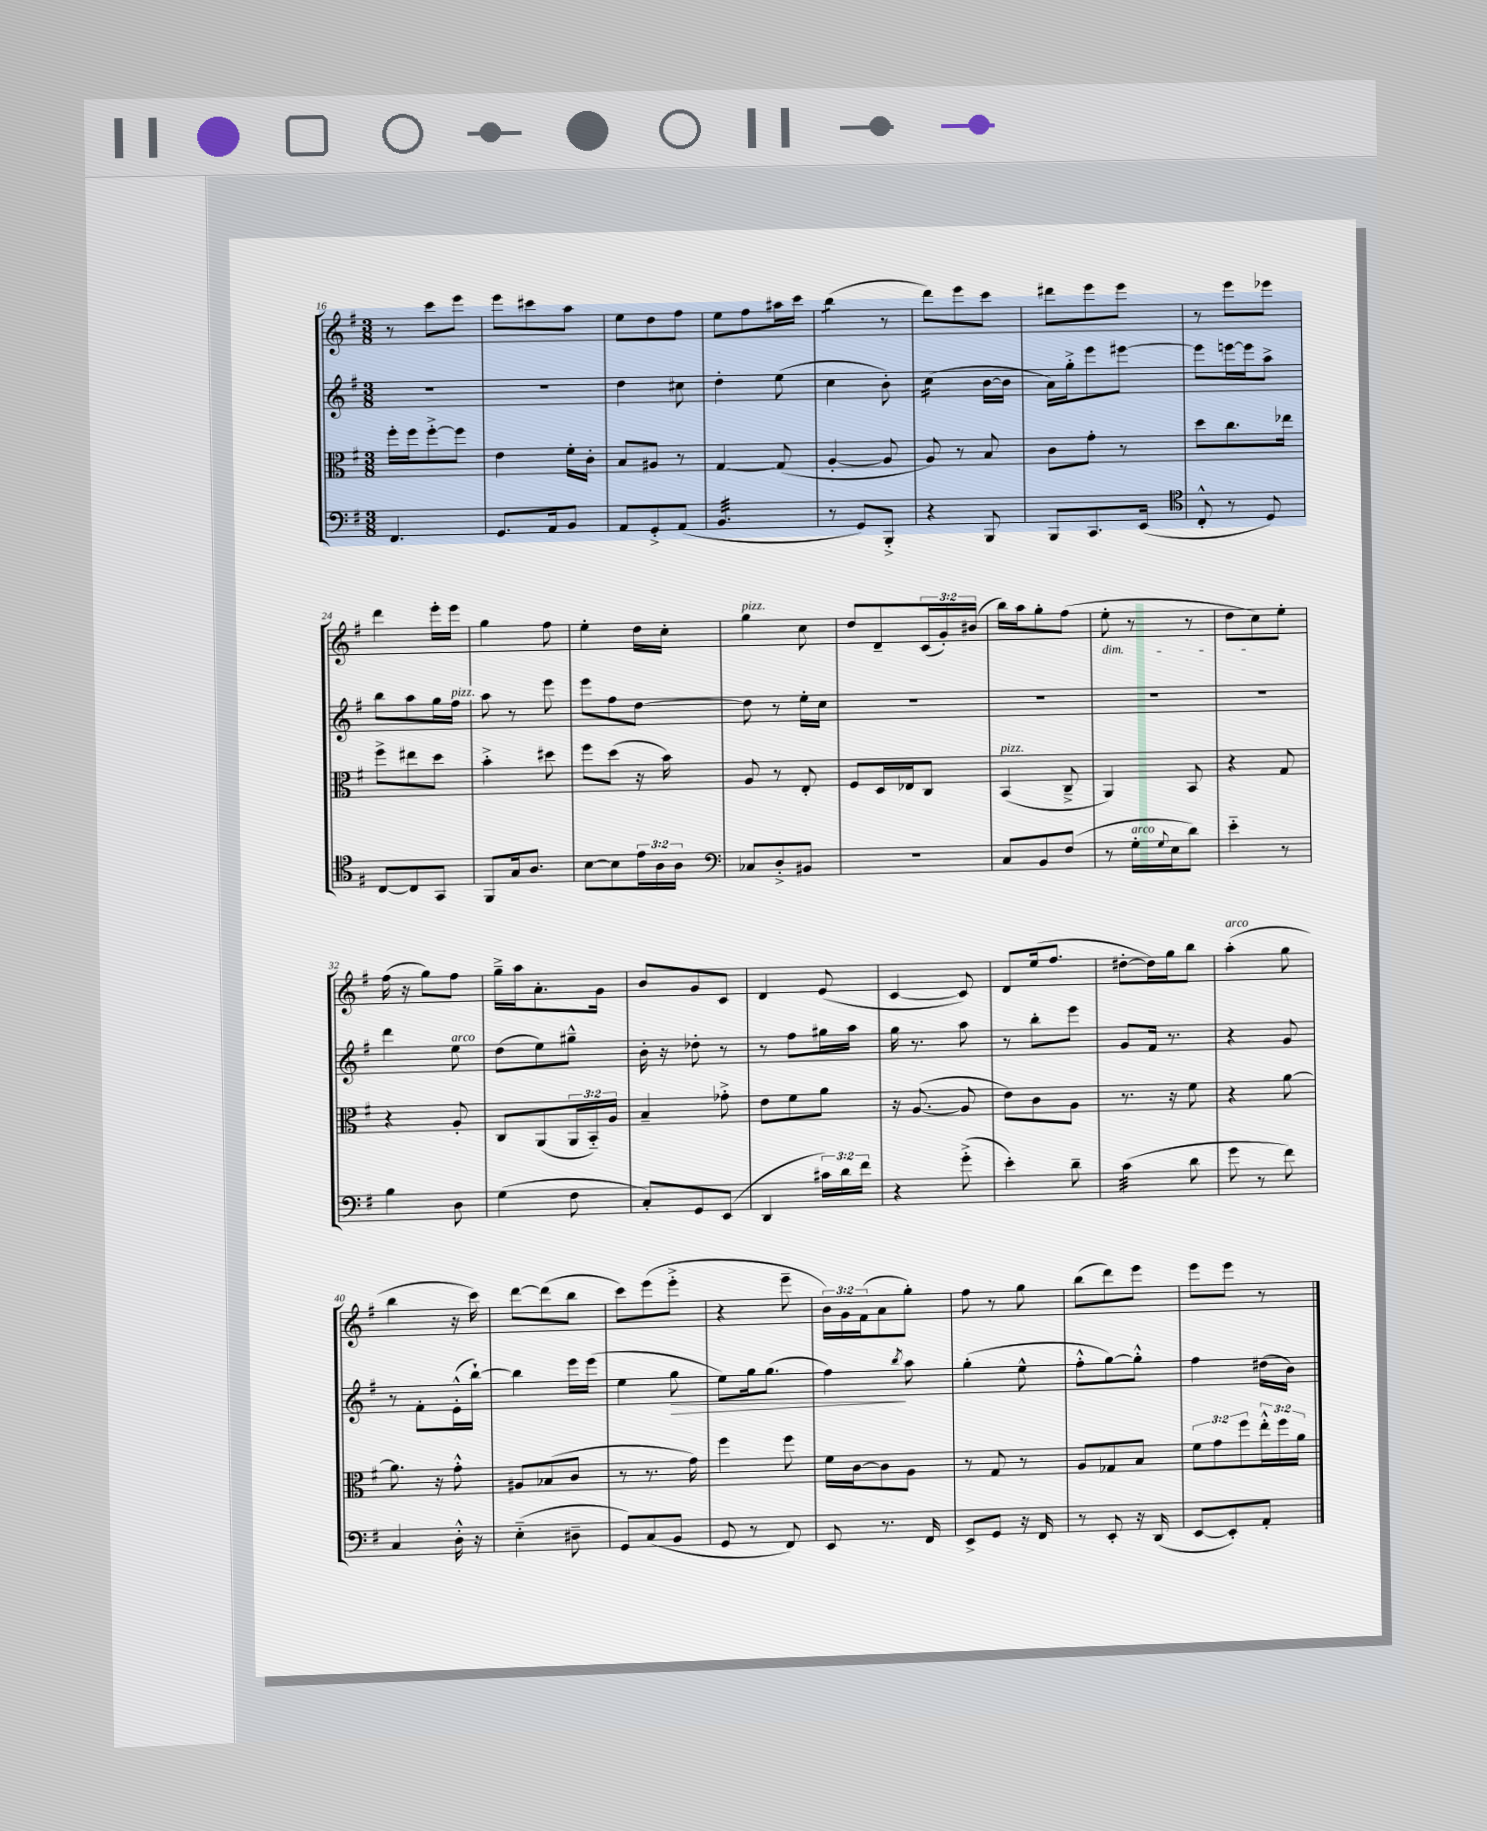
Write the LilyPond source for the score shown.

<<
\new StaffGroup <<
\new Staff = "s0" {
    \clef treble \key g \major \numericTimeSignature \time 3/8 \override Staff.TupletNumber.text = #tuplet-number::calc-fraction-text
    r8 c'''8 e'''8 |
    e'''8 cis'''8 a''8 |
    e''8 d''8 fis''8 |
    e''8 fis''8 ais''16 c'''16 |
    b''4:8( r8 |
    d'''8) e'''8 c'''8 |
    dis'''8 e'''8 e'''8 |
    r8 e'''8 ees'''8 |
    d'''4 e'''16-. e'''16 |
    g''4 fis''8 |
    e''4-. d''16 c''16-. |
    g''4^\markup { \italic "pizz." } c''8 |
    d''8 d'8-- \tuplet 3/2 { c'16( g'16-.) bis'16( } |
    b''16) a''16 g''8-. fis''8( |
    e''8-.\dim r8 r8 |
    d''8 c''8\!) e''8-. |
    fis''16( r16 g''8) fis''8 |
    g''16---> a''16 a'8.-. g'16 |
    b'8 g'8 c'8 |
    d'4 e'8( |
    c'4~ c'8) |
    d'8 e''16( fis''8. |
    dis''8~-. dis''16) g''16 b''8 |
    a''4-.^\markup { \italic "arco" }( g''8 |
    b''4 r16 c'''16) |
    d'''8~ d'''8( b''8 |
    c'''8) e'''8( e'''8-.-> |
    r4 e'''8-- |
    \tuplet 3/2 { b'16) g'16 fis'16( } a'8 g''8-.) |
    fis''8 r8 g''8 |
    b''8( d'''8) e'''8 |
    e'''8 e'''8 r8 \bar "|." |
}
\new Staff = "s1" {
    \clef treble \key g \major \numericTimeSignature \time 3/8
    R4. |
    R4. |
    d''4 cis''8 |
    d''4-. e''8( |
    c''4 b'8-.) |
    c''4:16( b'16~ b'16 |
    a'16) g''16-.-> e'''8 eis'''8~ |
    eis'''8 e'''16~ e'''16 a''8-> |
    b''8 a''8 g''16 fis''16^\markup { \italic "pizz." } |
    a''8 r8 e'''8 |
    e'''8 fis''8 d''8~ |
    d''8 r8 e''16-. c''16 |
    R4. |
    R4. |
    R4. |
    R4. |
    d'''4 e''8^\markup { \italic "arco" } |
    d''8( e''8) gis''8---^ |
    b'16-. r16 des''8-. r8 |
    r8 fis''8 gis''16 a''16 |
    g''16 r8. a''8 |
    r8 b''8-. e'''8 |
    g'8 fis'16 r8. |
    r4 g'8 |
    r8 fis'8-. e'16-.-^( b''16~-!) |
    b''4 e'''16 e'''16( |
    e''4 g''8\> |
    e''8) g''16 g''8.( |
    fis''4\!) \acciaccatura { b''8 } a''8 |
    g''4-.( e''8-^ |
    fis''8-.-^ g''8~) g''8-.-^ |
    fis''4 dis''16( b'16) \bar "|." |
}
\new Staff = "s2" {
    \clef alto \key g \major \numericTimeSignature \time 3/8 \override Staff.TupletNumber.text = #tuplet-number::calc-fraction-text
    fis''16-. fis''16 fis''8~-.-> fis''8 |
    e'4 fis'16-. c'16-. |
    b8 ais8 r8 |
    g4~ g8( |
    a4~-. a8 |
    a8) r8 b8 |
    c'8 g'8-. r8 |
    d''8 c''8. ees''16 |
    fis''8-> eis''8 d''8 |
    b'4-.-> dis''8 |
    fis''8 d''8( r16 b'16) |
    a8 r8 e8-. |
    fis8 d16 ees16 c8 |
    b,4^\markup { \italic "pizz." }( c8---> |
    a,4) b,8 |
    r4 g8 |
    r4 a8-. |
    c8 a,8( \tuplet 3/2 { a,16 b,16-_) a16 } |
    b4-- ges'8-.-> |
    e'8 fis'8 a'8 |
    r16 a8.~( a8 |
    e'8) c'8 a8 |
    r8. r16 fis'8 |
    r4 a'8~ |
    a'8. r16 g'8-.-^ |
    ais8 bes8( c'8 |
    r8 r8. g'16) |
    fis''4 fis''8 |
    fis'16 c'16~ c'8 a8 |
    r8 g8 r8 |
    a8 ges8 b8 |
    \tuplet 3/2 { fis'8 g'8 fis''8 } \tuplet 3/2 { e''16-.-^ fis''16 a'16 } \bar "|." |
}
\new Staff = "s3" {
    \clef bass \key g \major \numericTimeSignature \time 3/8 \override Staff.TupletNumber.text = #tuplet-number::calc-fraction-text
    fis,4. |
    g,8. a,16 b,8 |
    a,8 g,8-.-> a,8( |
    b,4.:32 |
    r8 g,8) b,,8-.-> |
    r4 b,,8 |
    b,,8 c,8. e,16( |
    \clef tenor c8-.-^ r8 d8) |
    c8~ c8 g,8 |
    fis,8 g16 a8. |
    b8~ b8 \tuplet 3/2 { e'16 a16 a16 } |
    \clef bass ces8 d8-.-> bis,8 |
    R4. |
    c8 b,8 fis8( |
    r8 g16-.^\markup { \italic "arco" } \appoggiatura { g8 } e16 d'8) |
    e'4-_ r8 |
    b4 d8 |
    g4( fis8 |
    c8-.) g,8 e,8( |
    d,4 \tuplet 3/2 { cis'16) d'16 fis'16 } |
    r4 g'8-.->( |
    e'4-.) d'8-- |
    c'4:32( d'8 |
    g'8 r8 fis'8) |
    c4 d16-.-^ r16 |
    e4-_( dis8-- |
    g,8) c8( b,8 |
    g,8 r8 fis,8) |
    e,8 r8. fis,16 |
    e,8-> g,8 r16 fis,16 |
    r8 e,8-. r16 d,16( |
    e,8~ e,8-.) a,8-. \bar "|." |
}
>>
>>
\layout { \context { \Score currentBarNumber = #16 } }
